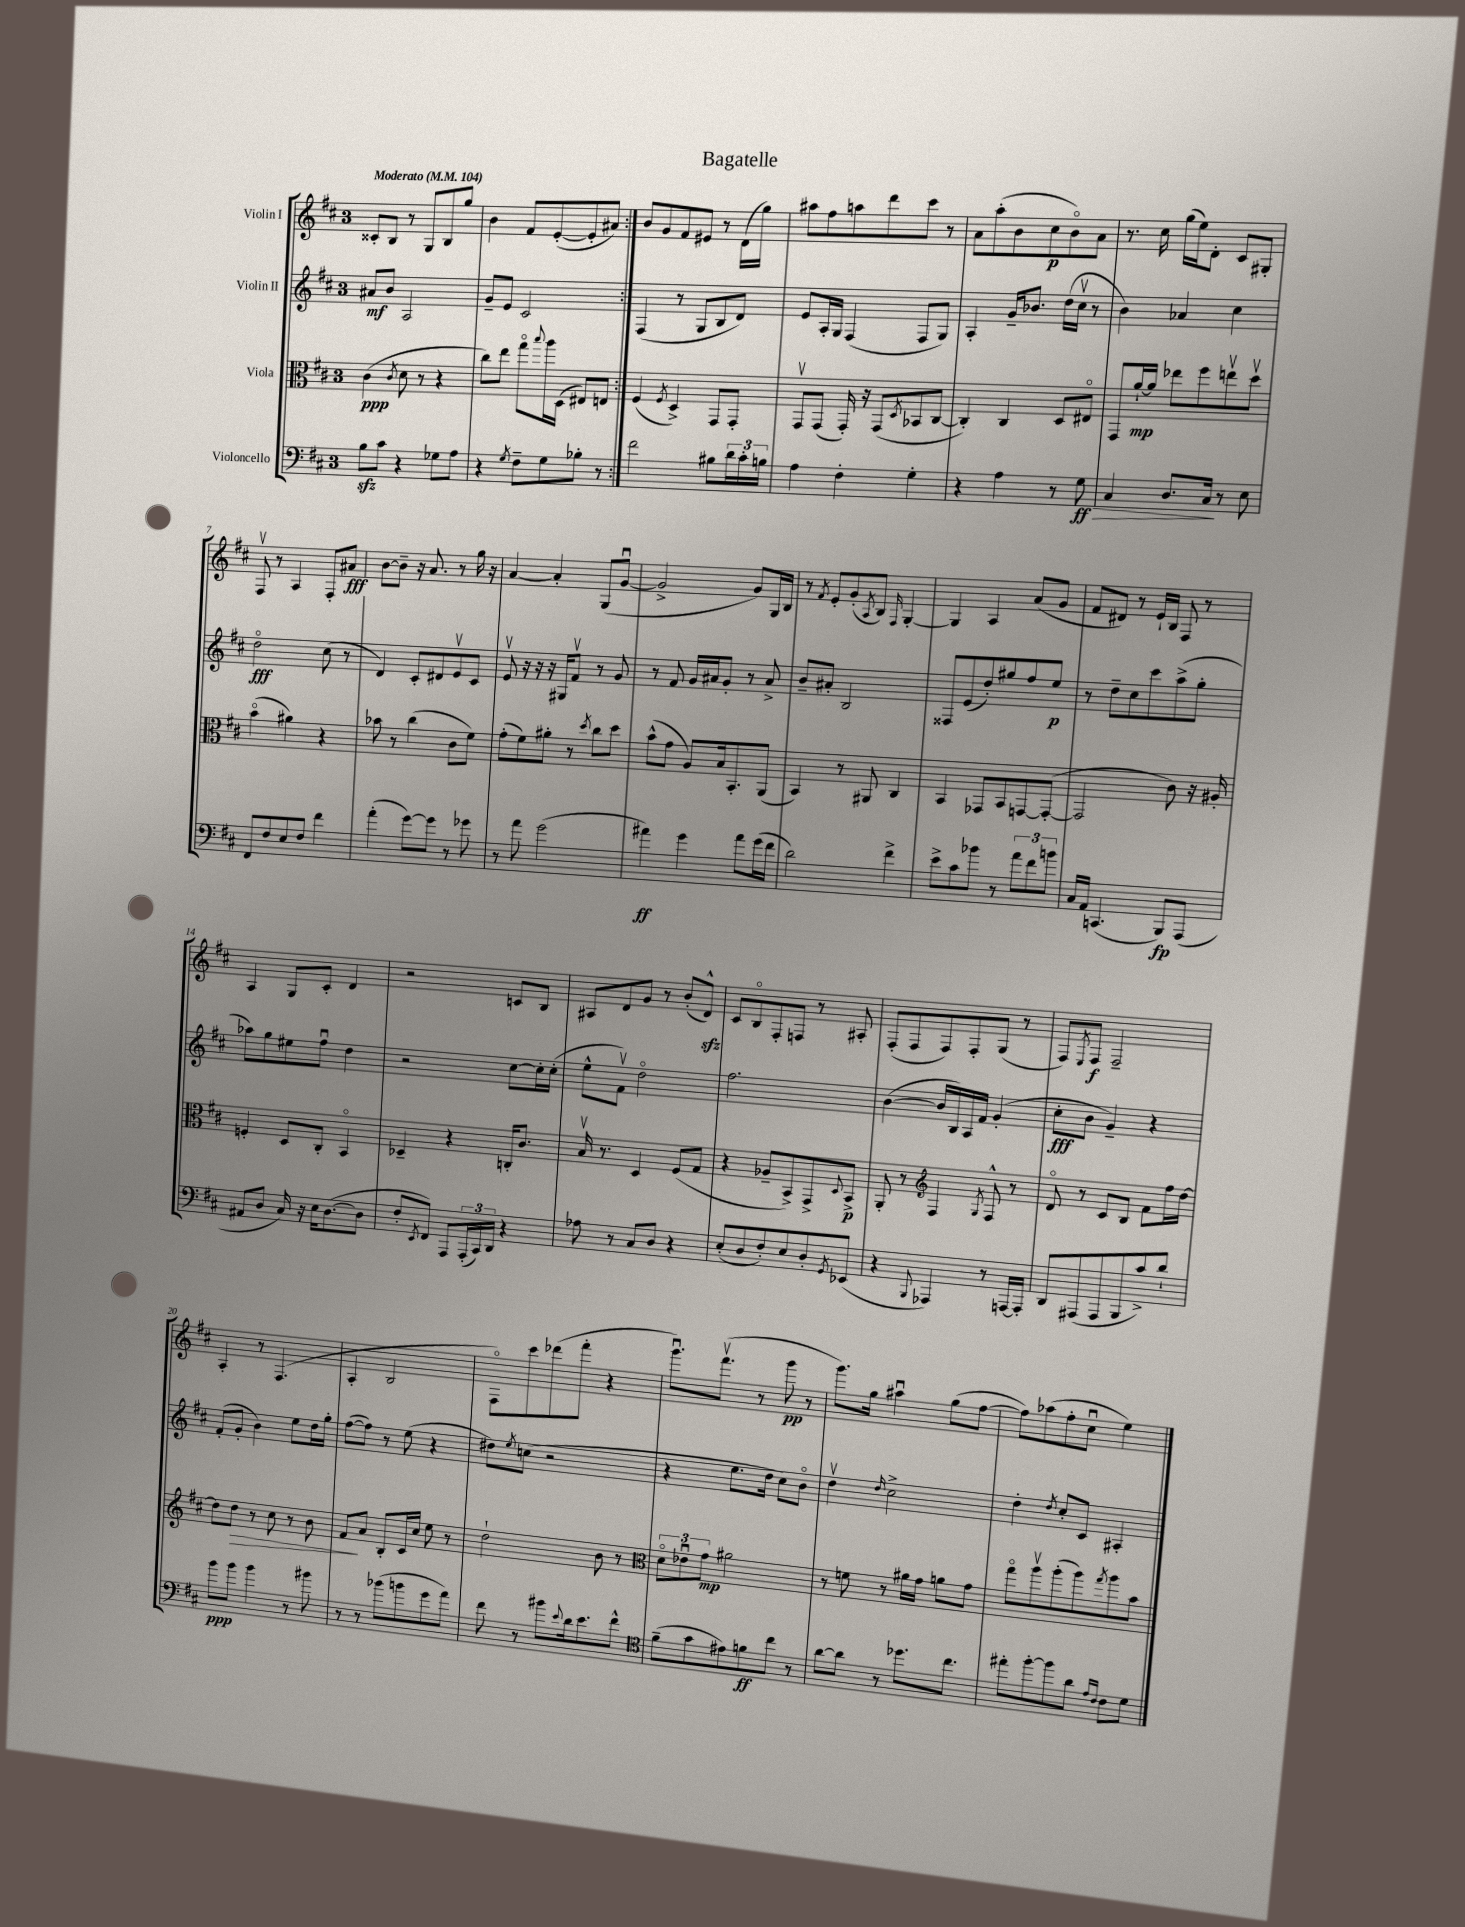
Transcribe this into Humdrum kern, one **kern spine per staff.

**kern	**dynam	**kern	**dynam	**kern	**dynam	**kern	**dynam
*part4	*part4	*part3	*part3	*part2	*part2	*part1	*part1
*staff4	*staff4	*staff3	*staff3	*staff2	*staff2	*staff1	*staff1
*I"Violoncello	*	*I"Viola	*	*I"Violin II	*	*I"Violin I	*
*clefF4	*	*clefC3	*	*clefG2	*	*clefG2	*
*k[f#c#]	*	*k[f#c#]	*	*k[f#c#]	*	*k[f#c#]	*
*M3/4	*	*M3/4	*	*M3/4	*	*M3/4	*
*MM104	*	*MM104	*	*MM104	*	*MM104	*
=1	=1	=1	=1	=1	=1	=1	=1
!	!	!	!	!	!	!LO:TX:a:B:t=Moderato	!
8Bzz\L	.	(4c#\	ppp	8a#X/L	mf	8c##X'/L	.
8c#\J	.	.	.	8b/J	.	8B/J	.
.	.	8qc#/	.	.	.	.	.
4r	.	8d\	.	2A/	.	8r	.
.	.	8r	.	.	.	8G/L	.
8G-X\L	.	4r	.	.	.	8B/	.
8A\J	.	.	.	.	.	8gg/J	.
=2	=2	=2	=2	=2	=2	=2	=2
4r	.	8cc#\L)	.	8g~/L	.	4b\	.
.	.	8ee\J	.	8e/J	.	.	.
8qG/	.	.	.	.	.	.	.
8F#~\L	.	8gg\L	.	2c#/	.	8f#/L	.
.	.	8qqbb/	.	.	.	.	.
8G\	.	16aa\L	.	.	.	([8e'/	.
.	.	(16D\JJ	.	.	.	.	.
8B-X'\J	.	8E#X/L)	.	.	.	8e'/]	.
8r	.	8En/J	.	.	.	8a#X/J)	.
=3:|!	=3:|!	=3:|!	=3:|!	=3:|!	=3:|!	=3:|!	=3:|!
2f#\	.	(4F#/	.	(4F#/	.	8b/L	.
.	.	.	.	.	.	8g/	.
.	.	8qF#/	.	.	.	.	.
.	.	4D^/)	.	8r	.	8f#/	.
.	.	.	.	8G/L	.	8e#X/J	.
8B#X\L	.	8GG/L	.	8B/	.	8r	.
24d\L	.	8GG'/J	.	8d/J)	.	(16d\LL	.
24c#'\	.	.	.	.	.	.	.
.	.	.	.	.	.	16gg\JJ)	.
24Bn\JJ	.	.	.	.	.	.	.
=4	=4	=4	=4	=4	=4	=4	=4
4A\	.	8GGv/L	.	8e/L	.	8aa#X\L	.
.	.	(8GG/J	.	16A'/L	.	8ff#\	.
.	.	.	.	16G/JJ	.	.	.
4F#'\	.	16GG'/)	.	(4F#/	.	8aan\	.
.	.	16r	.	.	.	.	.
.	.	(8GG/L	.	.	.	8ddd\	.
.	.	8qD/	.	.	.	.	.
4G'\	.	8BB-X/	.	8F#/L	.	8ccc#\J	.
.	.	[8C#/J	.	8G/J)	.	8r	.
=5	=5	=5	=5	=5	=5	=5	=5
4r	.	4C#'/])	.	4A'/	.	8a\L	.
.	.	.	.	.	.	(8aa'\	.
4A\	.	4C#/	.	16g~/KL	.	8b\	.
.	.	.	.	8.b-X/J	.	.	.
.	.	.	.	.	.	8cc#\	p
8r	.	8D/L	.	(16dd\LL	.	8b\)	.
.	.	.	.	16cc#v\JJ	.	.	.
!	!LO:HP:b	!	!	!	!	!	!
8G\	> ff	8E#X/J	.	8r	.	8a\J	.
=6	=6	=6	=6	=6	=6	=6	=6
4C#/	.	8GG/L	.	4b\)	.	8.r	.
.	.	[16a`/L	mp	.	.	.	.
.	.	16a/JJ]	.	.	.	16cc#\	.
8.D/L	.	8ee-X\L	.	4a-X/	.	(16gg\LL	.
.	.	.	.	.	.	16ee\J)	.
.	.	8ff#\	.	.	.	8d'\J	.
16C#/Jk	.	.	.	.	.	.	.
8r	]	8eenv\	.	4cc#\	.	8c#/L	.
8E\	.	8ddv\J	.	.	.	8G#X'/J	.
!!LO:LB:g=z
=7	=7	=7	=7	=7	=7	=7	=7
8FF#/L	.	(4b\	.	2dd\	fff	8F#v/	.
8F#/	.	.	.	.	.	8r	.
8E/	.	4a#X\)	.	.	.	4A/	.
8F#/J	.	.	.	.	.	.	.
4f#\	.	4r	.	(8cc#\	.	8F#'/L	.
.	.	.	.	8r	.	8a#X/J	fff
=8	=8	=8	=8	=8	=8	=8	=8
(4a'\	.	8b-X\	.	4d/)	.	[8b\L	.
.	.	8r	.	.	.	8b~\J]	.
[8g\L)	.	(4cc#\	.	8c#'/L	.	16r	.
.	.	.	.	.	.	8.a/	.
8g\J]	.	.	.	8d#X/	.	.	.
8r	.	8c#\L	.	8ev/	.	8r	.
8g-X\	.	8f#\J)	.	8c#/J	.	16gg\	.
.	.	.	.	.	.	16r	.
=9	=9	=9	=9	=9	=9	=9	=9
8r	.	(8g'\L	.	8ev/	.	[4a/	.
8a\	.	8f#\)	.	16r	.	.	.
.	.	.	.	16r	.	.	.
(2g\	.	8a#X'\J	.	16r	.	4a'/]	.
.	.	.	.	16G#X/KL	.	.	.
.	.	8r	.	8f#v/J	.	.	.
.	.	8qdd/	.	.	.	.	.
.	.	8cc#\L	.	8r	.	(8G/L	.
.	.	8dd\J	.	8g/	.	[8gu/J	.
=10	=10	=10	=10	=10	=10	=10	=10
4a#X\)	ff	(8b^^\L	.	8r	.	2g^/]	.
.	.	8g\J	.	8f#/	.	.	.
4g\	.	8A/L)	.	16g/LL	.	.	.
.	.	.	.	16a#X/J	.	.	.
.	.	16B/k	.	8g'/J	.	.	.
.	.	8.BB'/	.	.	.	.	.
8a#\L	.	.	.	8r	.	8g/L)	.
(16g\L	.	(8AA/J	.	8a#^/	.	16G/L	.
16f#\JJ	.	.	.	.	.	16B/JJ	.
=11	=11	=11	=11	=11	=11	=11	=11
2d\)	.	4BB/)	.	8b~/L	.	8r	.
.	.	.	.	.	.	8qf#/	.
.	.	.	.	8a#X'/J	.	8e'/L	.
.	.	8r	.	2B/	.	(8g'/	.
.	.	.	.	.	.	8qA/	.
.	.	8AA#X/	.	.	.	8B/J)	.
.	.	.	.	.	.	16qqF#/	.
4f#^\	.	4C#/	.	.	.	[4G'/	.
=12	=12	=12	=12	=12	=12	=12	=12
8e^\L	.	4BB/	.	8F##X/L	.	4G/]	.
8c#\	.	.	.	(8e/	.	.	.
8b-X\J	.	8GG-X/L	.	8dd'/)	.	4A/	.
8r	.	8BB/	.	8gg#X/	.	.	.
12a\L	.	[8GGn/	.	8ff#/	.	(8a/L	.
12f#\	.	.	.	.	.	.	.
.	.	(8GG'/J_	.	8ee/J	p	8g/J	.
12bn\J	.	.	.	.	.	.	.
=13	=13	=13	=13	=13	=13	=13	=13
16C#/LL	.	2GG/]	.	8r	.	8f#/L	.
16AA/JJ	.	.	.	.	.	.	.
(4.CCn/	.	.	.	8dd~\L	.	8d#X/J)	.
.	.	.	.	8cc#\	.	8r	.
.	.	.	.	8ccc#\	.	16e`/LL	.
.	.	.	.	.	.	16B/JJ	.
8BBB/L)	fp	8c#\)	.	(8aa^\	.	8F#/	.
(8AAA/J	.	16r	.	8gg'\J	.	8r	.
.	.	16A#X'/	.	.	.	.	.
!!LO:LB:g=z
=14	=14	=14	=14	=14	=14	=14	=14
8AA#X/L	.	4Fn'/	.	8aa-X\L)	.	4A/	.
8D/J	.	.	.	8gg\	.	.	.
16C#/)	.	8D/L	.	8ee#X\	.	8G/L	.
16r	.	.	.	.	.	.	.
16E\KL	.	8C#'/J	.	8ff#u\J	.	8c#'/J	.
([8.D\	.	.	.	.	.	.	.
.	.	4BB/	.	4dd\	.	4d/	.
8D\J]	.	.	.	.	.	.	.
=15	=15	=15	=15	=15	=15	=15	=15
8F#'/L	.	4D-X~/	.	2r	.	2r	.
8qEE/	.	.	.	.	.	.	.
8FF#/J)	.	.	.	.	.	.	.
8AAA/L	.	4r	.	.	.	.	.
(24AAA'/L	.	.	.	.	.	.	.
24CC#/)	.	.	.	.	.	.	.
24DD/JJ	.	.	.	.	.	.	.
4r	.	16Cn'/KL	.	[8cc#\L	.	8cn/L	.
.	.	8.c#/J	.	.	.	.	.
.	.	.	.	16cc#'\L]	.	8B/J	.
.	.	.	.	(16cc#'\JJ	.	.	.
=16	=16	=16	=16	=16	=16	=16	=16
8A-X\	.	16Bv/	.	8ee^^\L	.	8A#X/L	.
.	.	8.r	.	.	.	.	.
8r	.	.	.	8f#v\J)	.	8d/	.
8C#/L	.	4D/	.	2dd\	.	8g/J	.
8D/J	.	.	.	.	.	8r	.
4r	.	(8F#/L	.	.	.	(8b'/L	.
.	.	8G/J	.	.	.	8dzz^^/J)	.
=17	=17	=17	=17	=17	=17	=17	=17
(8E'/L	.	4r	.	2.ff#\	.	8c#/L	.
8D/	.	.	.	.	.	8B/	.
8F#'/)	.	8A-X~/L	.	.	.	8F#'/	.
8E/	.	8BB^/)	.	.	.	8Fn/J	.
8D'/	.	8GG^/	.	.	.	8r	.
8qGG/	.	8qqD/	.	.	.	.	.
(8EE-X/J	.	8BB^/J	p	.	.	8A#X'/	.
=18	=18	=18	=18	=18	=18	=18	=18
4r	.	8AA'/	.	([4b\	.	(8F#'/L	.
.	.	8r	.	.	.	8F#/	.
8qqBBB/	.	.	.	.	.	.	.
*	*	*clefG2	*	*	*	*	*
4AAA-X/)	.	4F#/	.	16b/LL]	.	8F#/)	.
.	.	.	.	16B/)	.	.	.
.	.	.	.	16A/	.	8F#'/	.
.	.	.	.	16f#/JJ	.	.	.
.	.	8qG/	.	.	.	.	.
8r	.	8F#^^/	.	(4g'/	.	(8G/J	.
[16AAAn/LL	.	8r	.	.	.	8r	.
16AAA'/JJ]	.	.	.	.	.	.	.
=19	=19	=19	=19	=19	=19	=19	=19
8DD/L	.	8d/	.	8cc#'\L	fff	8F#/L)	.
.	.	.	.	.	.	8qE/	.
(8AAA#X/	.	8r	.	8b\J	.	8F#/J	f
8AAA#/	.	8c#/L	.	4g~/)	.	2F#~/	.
8BBB/	.	8B/J	.	.	.	.	.
8c#^/)	.	8f#\L	.	4r	.	.	.
8d`/J	.	16ff#\L	.	.	.	.	.
.	.	[16dd\JJ	.	.	.	.	.
!!LO:LB:g=z
=20	=20	=20	=20	=20	=20	=20	=20
8b\L	ppp	8dd\L]	.	(8f#'/L	.	4A'/	.
!	!	!	!LO:HP:b	!	!	!	!
8b\J	.	8dd\J	>	8g'/J	.	.	.
4b\	.	8r	.	4b\)	.	8r	.
.	.	8cc#\	.	.	.	(4.F#/	.
8r	.	8r	.	8ee\L	.	.	.
8b#X\	.	8b\	.	16dd\L	.	.	.
.	.	.	.	16gg'\JJ	.	.	.
=21	=21	=21	=21	=21	=21	=21	=21
8r	.	8f#/L	.	([8ff#\L	.	4A'/	.
8r	.	8a/J	]	8ff#\J])	.	.	.
(8b-X\L	.	8B'/L	.	8r	.	2B/	.
8bn\	.	16c#/L	.	(8ee\	.	.	.
.	.	16cc#/JJ	.	.	.	.	.
8g\	.	8ee\	.	4r	.	.	.
8a\J)	.	8r	.	.	.	.	.
=22	=22	=22	=22	=22	=22	=22	=22
8f#\	.	2dd`\	.	8dd#X\L)	.	8F#\L)	.
.	.	.	.	8qee/	.	.	.
8r	.	.	.	(8ccn\J	.	8ccc#\	.
8b#X\L	.	.	.	2r	.	(8ddd-X\	.
8qqe/	.	.	.	.	.	.	.
16d\k	.	.	.	.	.	8fff#'\J	.
8.e\	.	.	.	.	.	.	.
.	.	8b\	.	.	.	4r	.
8f#^^\J	.	8r	.	.	.	.	.
=23	=23	=23	=23	=23	=23	=23	=23
*clefC4	*	*clefC3	*	*	*	*	*
(8f#~\L	.	12d\L	.	4r	.	8.gggu\L)	.
.	.	12e-Xu\	.	.	.	.	.
8g\	.	.	.	.	.	.	.
.	.	12g\J	mp	.	.	.	.
.	.	.	.	.	.	(8.fff#v\J	.
8e#X\)	.	2a#X\	.	8.ee\L	.	.	.
8fn\	ff	.	.	.	.	8r	.
.	.	.	.	16dd\Jk	.	.	.
8cc#\J	.	.	.	8cc#\L)	.	8ggg\	pp
8r	.	.	.	8b\J	.	8r	.
=24	=24	=24	=24	=24	=24	=24	=24
[8a\L	.	8r	.	4ddv\	.	8.ggg\L)	.
8a\J]	.	8fn\	.	.	.	.	.
.	.	.	.	.	.	16gg\Jk	.
.	.	.	.	16qqdd/	.	.	.
8r	.	8r	.	2cc#^\	.	4aa#Xu\	.
8.dd-X\L	.	16a#X\LL	.	.	.	.	.
.	.	16g\JJ	.	.	.	.	.
.	.	8an\L	.	.	.	(8gg\L	.
8.cc#\J	.	.	.	.	.	.	.
.	.	8g\J	.	.	.	[8ff#\J	.
=25	=25	=25	=25	=25	=25	=25	=25
8ee#X'\L	.	8gg\L	.	4dd'\	.	8ff#\L])	.
[8ff#'\	.	8aav\	.	.	.	(8aa-X\	.
.	.	.	.	8qdd/	.	.	.
8ff#\]	.	(8aa'\	.	8cc#'/L	.	8ff#'\	.
8a\J	.	8aa\)	.	8c#/J	.	8cc#u\J	.
16qqe/LL	.	.	.	.	.	.	.
16qqc#/JJ	.	8qgg/	.	.	.	.	.
8c#\L	.	8aa\	.	4A#X'/	.	4ee\)	.
8d\J	.	8b\J	.	.	.	.	.
==	==	==	==	==	==	==	==
*-	*-	*-	*-	*-	*-	*-	*-
